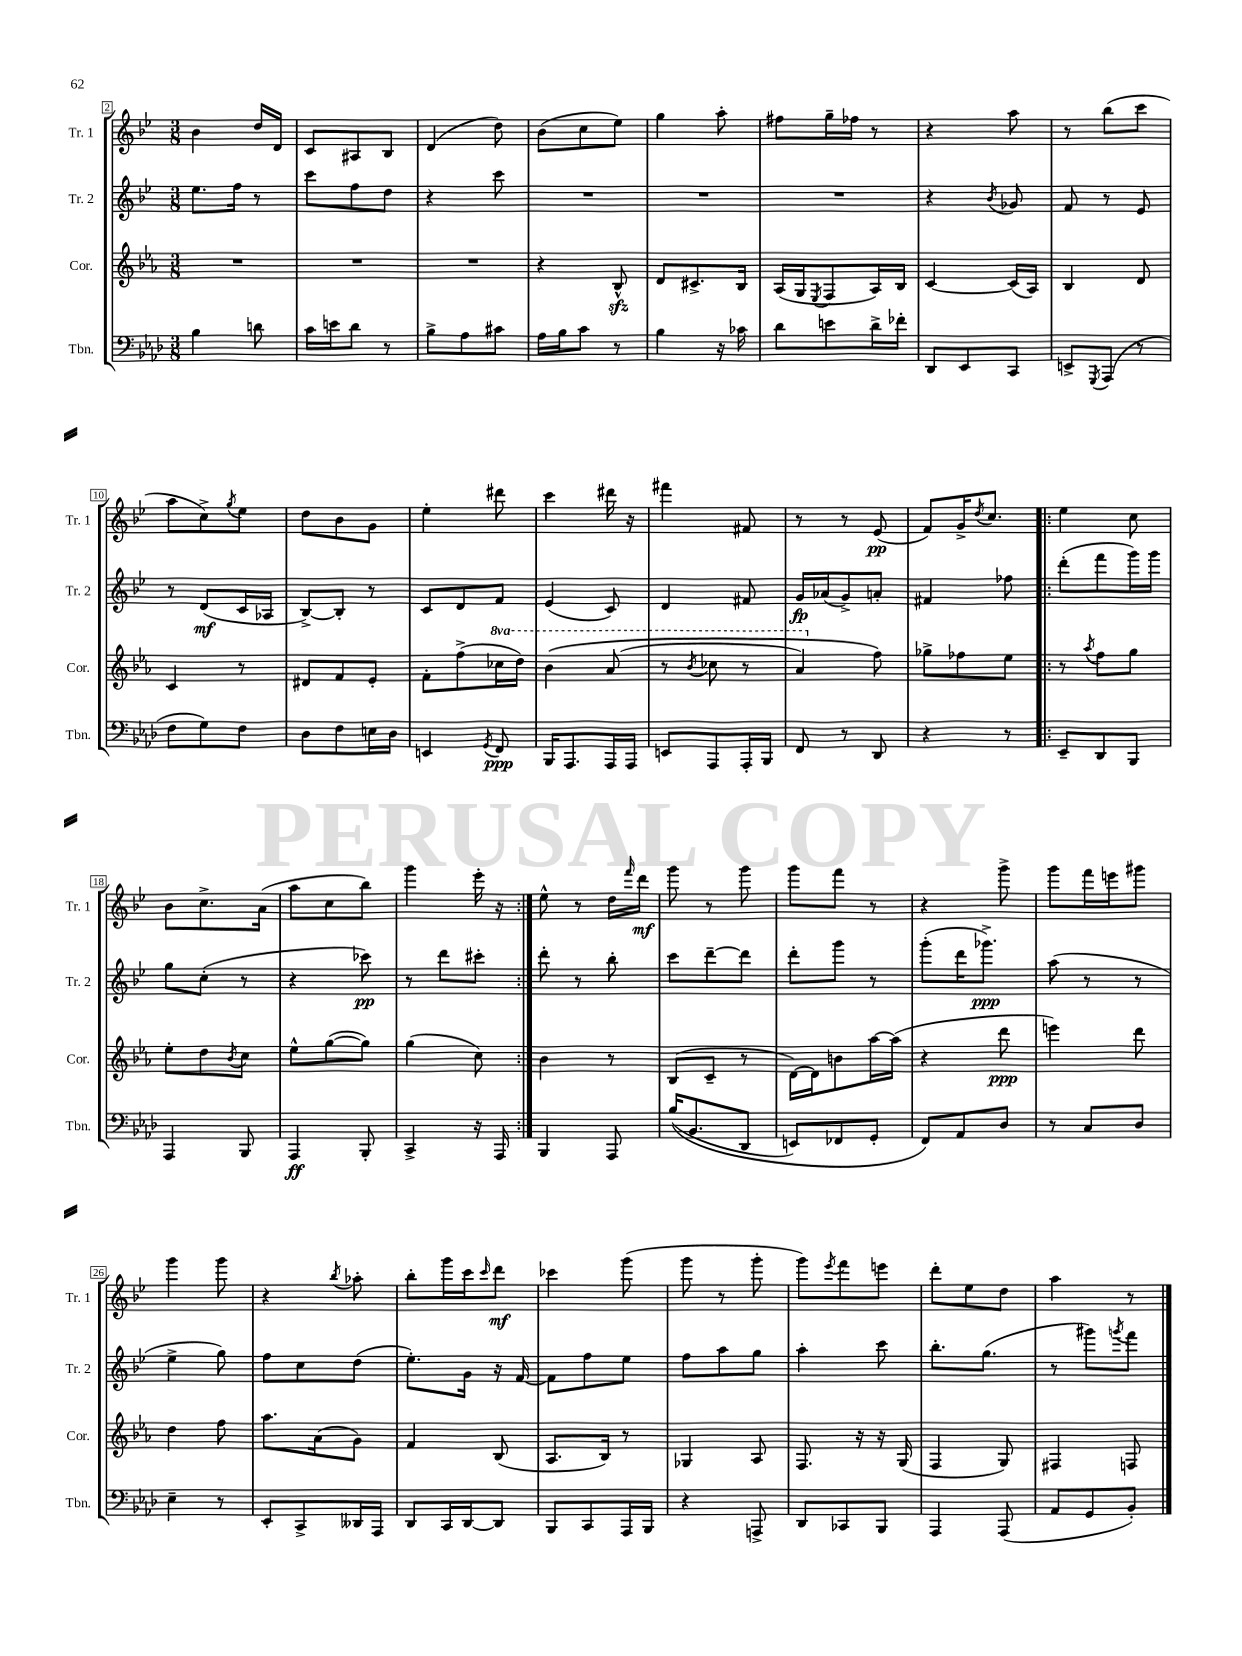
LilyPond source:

<<
\new StaffGroup <<
\new Staff = "s0" \with { instrumentName = "Tr. 1" shortInstrumentName = "Tr. 1" } {
    \clef treble \key bes \major \numericTimeSignature \time 3/8
    bes'4 d''16 d'16 |
    c'8 ais8 bes8 |
    d'4( d''8) |
    bes'8( c''8 ees''8) |
    g''4 a''8-. |
    fis''8 g''16-- fes''16 r8 |
    r4 a''8 |
    r8 bes''8( c'''8 |
    a''8 c''8->) \acciaccatura { g''8 } ees''8 |
    d''8 bes'8 g'8 |
    ees''4-. dis'''8 |
    c'''4 dis'''16 r16 |
    fis'''4 fis'8 |
    r8 r8 ees'8\pp( |
    f'8) g'16-> \acciaccatura { d''8 } c''8. |
    \repeat volta 2 { ees''4 c''8 |
    bes'8 c''8.-> a'16( |
    a''8 c''8 bes''8) |
    g'''4 ees'''16-. r16 | }
    ees''8-^ r8 d''16 \grace { f'''16 } d'''16\mf |
    g'''8 r8 g'''8 |
    g'''8 f'''8 r8 |
    r4 g'''8-> |
    g'''8 f'''16 e'''16 gis'''8 |
    g'''4 g'''8 |
    r4 \acciaccatura { bes''8 } aes''8-. |
    bes''8-. g'''16 c'''16 \grace { c'''16 } d'''8\mf |
    ces'''4 g'''8( |
    g'''8 r8 g'''8-. |
    g'''8) \acciaccatura { ees'''8 } f'''8 e'''8 |
    d'''8-. ees''8 d''8 |
    a''4 r8 \bar "|." |
}
\new Staff = "s1" \with { instrumentName = "Tr. 2" shortInstrumentName = "Tr. 2" } {
    \clef treble \key bes \major \numericTimeSignature \time 3/8
    ees''8. f''16 r8 |
    c'''8 f''8 d''8 |
    r4 c'''8 |
    R4. |
    R4. |
    R4. |
    r4 \acciaccatura { bes'8 } ges'8 |
    f'8 r8 ees'8 |
    r8 d'8\mf( c'16 aes16 |
    bes8~->) bes8-. r8 |
    c'8 d'8 f'8 |
    ees'4( c'8) |
    d'4 fis'8 |
    g'16\fp aes'16( g'8->) a'8-. |
    fis'4 fes''8 |
    \repeat volta 2 { d'''8-.( f'''8 g'''16) g'''16 |
    g''8 c''8-.( r8 |
    r4 ces'''8\pp) |
    r8 d'''8 cis'''8-. | }
    d'''8-. r8 bes''8-. |
    c'''8 d'''8~-- d'''8 |
    d'''8-. g'''8 r8 |
    g'''8-.( d'''16 ges'''8.->\ppp) |
    a''8( r8 r8 |
    ees''4-> g''8) |
    f''8 c''8 d''8( |
    ees''8.-.) g'16 r16 f'16~ |
    f'8 f''8 ees''8 |
    f''8 a''8 g''8 |
    a''4-. c'''8 |
    bes''8.-. g''8.( |
    r8 gis'''8) \acciaccatura { g'''8 } f'''8 \bar "|." |
}
\new Staff = "s2" \with { instrumentName = "Cor." shortInstrumentName = "Cor." } {
    \clef treble \key ees \major \numericTimeSignature \time 3/8 \set Staff.ottavationMarkups = #ottavation-simple-ordinals
    R4. |
    R4. |
    R4. |
    r4 bes8-^\sfz |
    d'8 cis'8.-> bes16 |
    aes16( g16 \acciaccatura { ees8 } f8 aes16) bes16 |
    c'4~ c'16( aes16) |
    bes4 d'8 |
    c'4 r8 |
    dis'8 f'8 ees'8-. |
    f'8-. f''8->( \ottava #1 ces'''16 d'''16) |
    bes''4\( aes''8( |
    r8 \acciaccatura { bes''8 } ces'''8 r8 |
    aes''4) \ottava #0 f''8\) |
    ges''8-> fes''8 ees''8 |
    \repeat volta 2 { r8 \acciaccatura { aes''8 } f''8 g''8 |
    ees''8-. d''8 \acciaccatura { bes'8 } c''8 |
    ees''8-^ g''8~( g''8) |
    g''4( c''8) | }
    bes'4 r8 |
    bes8( c'8-- r8 |
    d'16~) d'16 b'8 aes''16~ aes''16( |
    r4 d'''8\ppp |
    e'''4) d'''8 |
    d''4 f''8 |
    aes''8. aes'16( g'8) |
    f'4 bes8( |
    aes8. bes16) r8 |
    ges4 aes8 |
    f8. r16 r16 g16( |
    f4 g8) |
    fis4 f8 \bar "|." |
}
\new Staff = "s3" \with { instrumentName = "Tbn." shortInstrumentName = "Tbn." } {
    \clef bass \key aes \major \numericTimeSignature \time 3/8
    bes4 d'8 |
    c'16 e'16 des'8 r8 |
    bes8-> aes8 cis'8 |
    aes16 bes16 c'8 r8 |
    bes4 r16 ces'16 |
    des'8 e'8 des'16-> fes'16-. |
    des,8 ees,8 c,8 |
    e,8-> \acciaccatura { g,,8 } aes,,8( r8 |
    f8 g8) f8 |
    des8 f8 e16 des16 |
    e,4 \acciaccatura { g,8 } f,8\ppp |
    bes,,16 aes,,8. aes,,16 aes,,16 |
    e,8 aes,,8 aes,,16-. bes,,16 |
    f,8 r8 des,8 |
    r4 r8 |
    \repeat volta 2 { ees,8-- des,8 bes,,8 |
    aes,,4 bes,,8 |
    aes,,4\ff bes,,8-. |
    c,4-> r16 aes,,16 | }
    bes,,4 aes,,8 |
    bes16(\( bes,8. des,8 |
    e,8) fes,8 g,8-. |
    f,8\) aes,8 des8 |
    r8 c8 des8 |
    ees4-- r8 |
    ees,8-. c,8-> deses,16 aes,,16 |
    des,8 c,16 des,16~ des,8 |
    bes,,8 c,8 aes,,16 bes,,16 |
    r4 a,,8-> |
    des,8 ces,8 bes,,8 |
    aes,,4 aes,,8( |
    aes,8 g,8 bes,8-.) \bar "|." |
}
>>
>>
\layout { \context { \Score currentBarNumber = #2 \override BarNumber.stencil = #(make-stencil-boxer 0.1 0.3 ly:text-interface::print) } }
